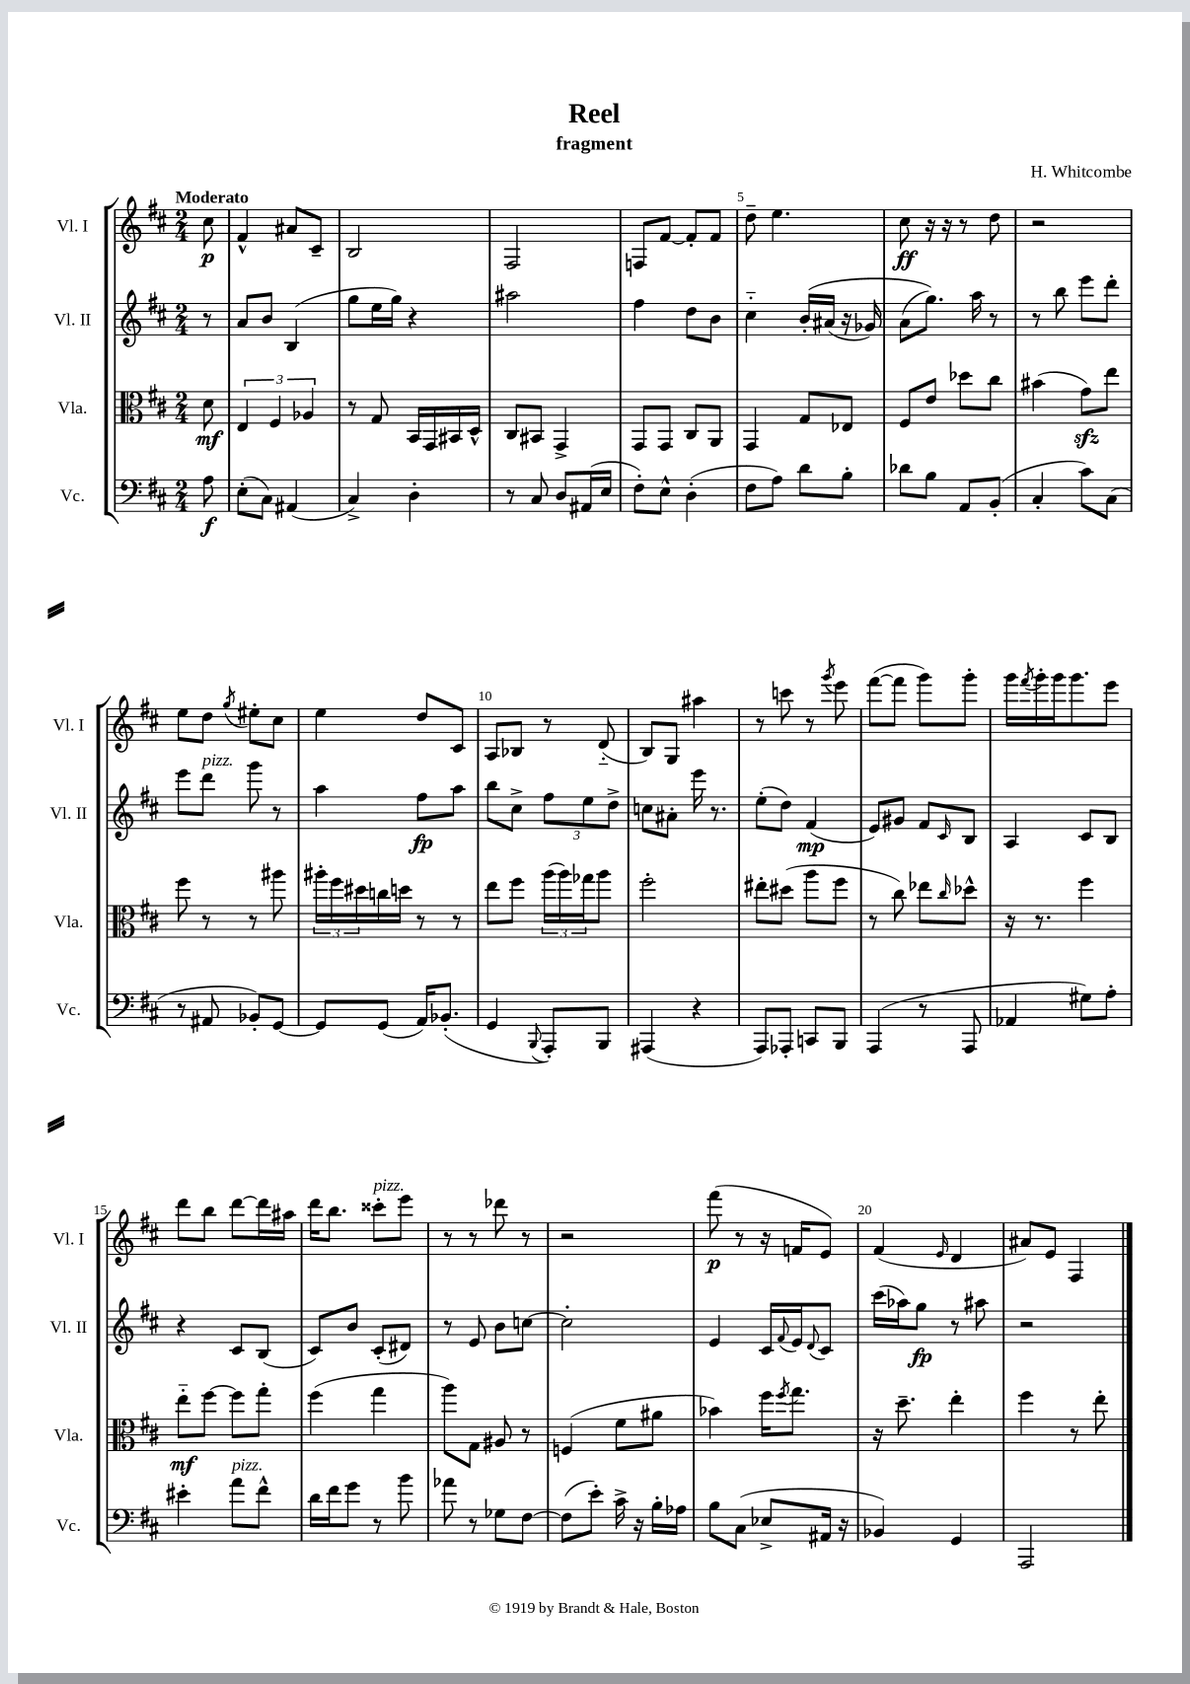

**kern	**dynam	**kern	**dynam	**kern	**dynam	**kern	**dynam
*part4	*part4	*part3	*part3	*part2	*part2	*part1	*part1
*staff4	*staff4	*staff3	*staff3	*staff2	*staff2	*staff1	*staff1
*I"Vc.	*	*I"Vla.	*	*I"Vl. II	*	*I"Vl. I	*
*I'Vc.	*	*I'Vla.	*	*I'Vl. II	*	*I'Vl. I	*
*clefF4	*	*clefC3	*	*clefG2	*	*clefG2	*
*k[f#c#]	*	*k[f#c#]	*	*k[f#c#]	*	*k[f#c#]	*
*M2/4	*	*M2/4	*	*M2/4	*	*M2/4	*
=	=	=	=	=	=	=	=
!	!	!	!	!	!	!LO:TX:a:B:t=Moderato	!
8A\	f	8d\	mf	8r	.	8cc#\	p
=1	=1	=1	=1	=1	=1	=1	=1
(8E'\L	.	6E/	.	8a/L	.	4f#^^/	.
8C#\J)	.	.	.	8b/J	.	.	.
.	.	6F#/	.	.	.	.	.
(4AA#X/	.	.	.	(4B/	.	8a#X/L	.
.	.	6A-X/	.	.	.	.	.
.	.	.	.	.	.	8c#~/J	.
=2	=2	=2	=2	=2	=2	=2	=2
4C#^/)	.	8r	.	8gg\L	.	2B/	.
.	.	8G/	.	16ee\L	.	.	.
.	.	.	.	16gg\JJ)	.	.	.
4D'\	.	16BB/LL	.	4r	.	.	.
.	.	16GG/	.	.	.	.	.
.	.	16BB#X/	.	.	.	.	.
.	.	16D^^/JJ	.	.	.	.	.
=3	=3	=3	=3	=3	=3	=3	=3
8r	.	8C#/L	.	2aa#X\	.	2F#/	.
8C#/	.	8BB#X/J	.	.	.	.	.
8D/L	.	4GG^/	.	.	.	.	.
(16AA#X/L	.	.	.	.	.	.	.
16E/JJ	.	.	.	.	.	.	.
=4	=4	=4	=4	=4	=4	=4	=4
8F#'\L)	.	8GG/L	.	4ff#\	.	8Fn/L	.
8E^^\J	.	8GG/J	.	.	.	[8f#/J	.
(4D'\	.	8C#/L	.	8dd\L	.	8f#'/L]	.
.	.	8AA/J	.	8b\J	.	8f#/J	.
=5	=5	=5	=5	=5	=5	=5	=5
8F#\L	.	4GG/	.	4cc#\	.	8dd~\	.
8A\J)	.	.	.	.	.	4.ee\	.
8d\L	.	8G/L	.	(16b'/LL	.	.	.
.	.	.	.	(16a#X/JJ	.	.	.
8B'\J	.	8E-X/J	.	16r	.	.	.
.	.	.	.	16g-X/)	.	.	.
=6	=6	=6	=6	=6	=6	=6	=6
8d-X\L	.	8F#/L	.	(8a\L	.	8cc#\	ff
8B\J	.	8e/J	.	8.gg\J))	.	16r	.
.	.	.	.	.	.	16r	.
8AA/L	.	8dd-X\L	.	.	.	8r	.
.	.	.	.	16aa\	.	.	.
(8BB'/J	.	8cc#\J	.	8r	.	8dd\	.
=7	=7	=7	=7	=7	=7	=7	=7
4C#'/	.	(4b#X\	.	8r	.	2r	.
.	.	.	.	8bb\	.	.	.
8c#\L)	.	8gzz\L)	.	8eee\L	.	.	.
(8C#\J	.	8ee\J	.	8ddd'\J	.	.	.
!!LO:LB:g=z
=8	=8	=8	=8	=8	=8	=8	=8
8r	.	8ff#\	.	8eee\L	.	8ee\L	.
!	!	!	!	!LO:TX:a:i:t=pizz.	!	!	!
8AA#X/	.	8r	.	8ddd\J	.	8dd\J	.
.	.	.	.	.	.	8qgg/	.
8BB-X'/L)	.	8r	.	8ggg\	.	8ee#X'\L	.
[8GG/J	.	8aa#X\	.	8r	.	8cc#\J	.
=9	=9	=9	=9	=9	=9	=9	=9
8GG/L]	.	24aa#X'\LL	.	4aa\	.	4ee\	.
.	.	24ff#\	.	.	.	.	.
.	.	24dd#X\	.	.	.	.	.
(8GG/J	.	16ccn\	.	.	.	.	.
.	.	16ddn\JJ	.	.	.	.	.
16AA/KL)	.	8r	.	8ff#\L	fp	8dd/L	.
(8.BB-X'/J	.	.	.	.	.	.	.
.	.	8r	.	8aa\J	.	8c#/J	.
=10	=10	=10	=10	=10	=10	=10	=10
4GG/	.	8ee\L	.	8bb\L	.	8A/L	.
.	.	8ff#\J	.	8cc#^\J	.	8B-X/J	.
8qqBBB/	.	.	.	.	.	.	.
8AAA'/L)	.	(24aa\LL	.	12ff#\L	.	8r	.
.	.	24aa\)	.	.	.	.	.
.	.	24gg-X\J	.	12ee\	.	.	.
8BBB/J	.	8aa\J	.	.	.	(8d/	.
.	.	.	.	12dd^\J	.	.	.
=11	=11	=11	=11	=11	=11	=11	=11
(4AAA#X/	.	2ff#'\	.	8ccn\L	.	8B/L)	.
.	.	.	.	8a#X'\J	.	8G/J	.
4r	.	.	.	16eee\	.	4aa#X\	.
.	.	.	.	8.r	.	.	.
=12	=12	=12	=12	=12	=12	=12	=12
8AAA/L)	.	8ee#X'\L	.	(8ee'\L	.	8r	.
8AAA-X'/J	.	(8dd#X\J	.	8dd\J)	.	8cccn\	.
8CCn/L	.	8aa\L	.	(4f#/	mp	8r	.
.	.	.	.	.	.	8qggg/	.
8BBB/J	.	8ff#\J	.	.	.	8eee\	.
=13	=13	=13	=13	=13	=13	=13	=13
(4AAA/	.	8r	.	8e/L)	.	([8fff#\L	.
.	.	8cc#\)	.	8g#X/J	.	8fff#\J]	.
8r	.	8ee-X\L	.	8f#/L	.	8ggg\L)	.
.	.	16qqcc#/	.	16qqc#/	.	.	.
8AAA/	.	8dd-X^^\J	.	8B/J	.	8ggg'\J	.
=14	=14	=14	=14	=14	=14	=14	=14
4AA-X/	.	16r	.	4A/	.	16ggg\LL	.
.	.	.	.	.	.	8qfff#/	.
.	.	8.r	.	.	.	16ggg'\	.
.	.	.	.	.	.	16ggg\J	.
.	.	.	.	.	.	8.ggg\	.
8G#X\L)	.	4ff#\	.	8c#/L	.	.	.
8A'\J	.	.	.	8B/J	.	8eee\J	.
!!LO:LB:g=z
=15	=15	=15	=15	=15	=15	=15	=15
4e#X'\	.	8ee\L	mf	4r	.	8ddd\L	.
.	.	[8ff#\J	.	.	.	8bb\J	.
!LO:TX:a:i:t=pizz.	!	!	!	!	!	!	!
8a\L	.	8ff#\L]	.	8c#/L	.	[8ddd\L	.
8f#^^\J	.	8gg'\J	.	(8B/J	.	16ddd\L]	.
.	.	.	.	.	.	16aa#X\JJ	.
=16	=16	=16	=16	=16	=16	=16	=16
16d\LL	.	(4ff#\	.	8c#/L)	.	16ddd\KL	.
16f#\J	.	.	.	.	.	8.bb\J	.
8g\J	.	.	.	8b/J	.	.	.
!	!	!	!	!	!	!LO:TX:a:i:t=pizz.	!
8r	.	4gg\	.	(8c#'/L	.	8ccc##X'\L	.
8b\	.	.	.	8d#X/J)	.	8eee\J	.
=17	=17	=17	=17	=17	=17	=17	=17
8a-X\	.	8aa\L)	.	8r	.	8r	.
8r	.	8G\J	.	8e/	.	8r	.
8G-X\L	.	8A#X/	.	8b\L	.	8ddd-X\	.
[8F#\J	.	8r	.	[8ccn\J	.	8r	.
=18	=18	=18	=18	=18	=18	=18	=18
(8F#\L]	.	(4Fn/	.	2cc'\]	.	2r	.
8e'\J)	.	.	.	.	.	.	.
16c#^\	.	8f#\L	.	.	.	.	.
16r	.	.	.	.	.	.	.
16B'\LL	.	8a#X\J	.	.	.	.	.
16A-X\JJ	.	.	.	.	.	.	.
=19	=19	=19	=19	=19	=19	=19	=19
8B\L	.	4b-X\)	.	4e/	.	(8fff#\	p
(8C#\J	.	.	.	.	.	8r	.
8E-X^/L	.	16ff#\KL	.	16c#/LL	.	16r	.
.	.	8qff#/	.	8qqf#/	.	.	.
.	.	8.gg\J	.	16e/J	.	16fn/KL	.
.	.	.	.	8qqd/	.	.	.
16AA#X/Jk	.	.	.	8c#/J	.	8e/J)	.
16r	.	.	.	.	.	.	.
=20	=20	=20	=20	=20	=20	=20	=20
4BB-X/)	.	16r	.	(16ccc#\LL	.	(4f#/	.
.	.	8.dd~\	.	16aa-X\J)	.	.	.
.	.	.	.	8gg\J	fp	.	.
.	.	.	.	.	.	16qqe/	.
4GG/	.	4ee'\	.	8r	.	4d/	.
.	.	.	.	8aa#X\	.	.	.
=21	=21	=21	=21	=21	=21	=21	=21
2AAA/	.	4ff#\	.	2r	.	8a#X/L)	.
.	.	.	.	.	.	8e/J	.
.	.	8r	.	.	.	4F#/	.
.	.	8ee'\	.	.	.	.	.
==	==	==	==	==	==	==	==
*-	*-	*-	*-	*-	*-	*-	*-
